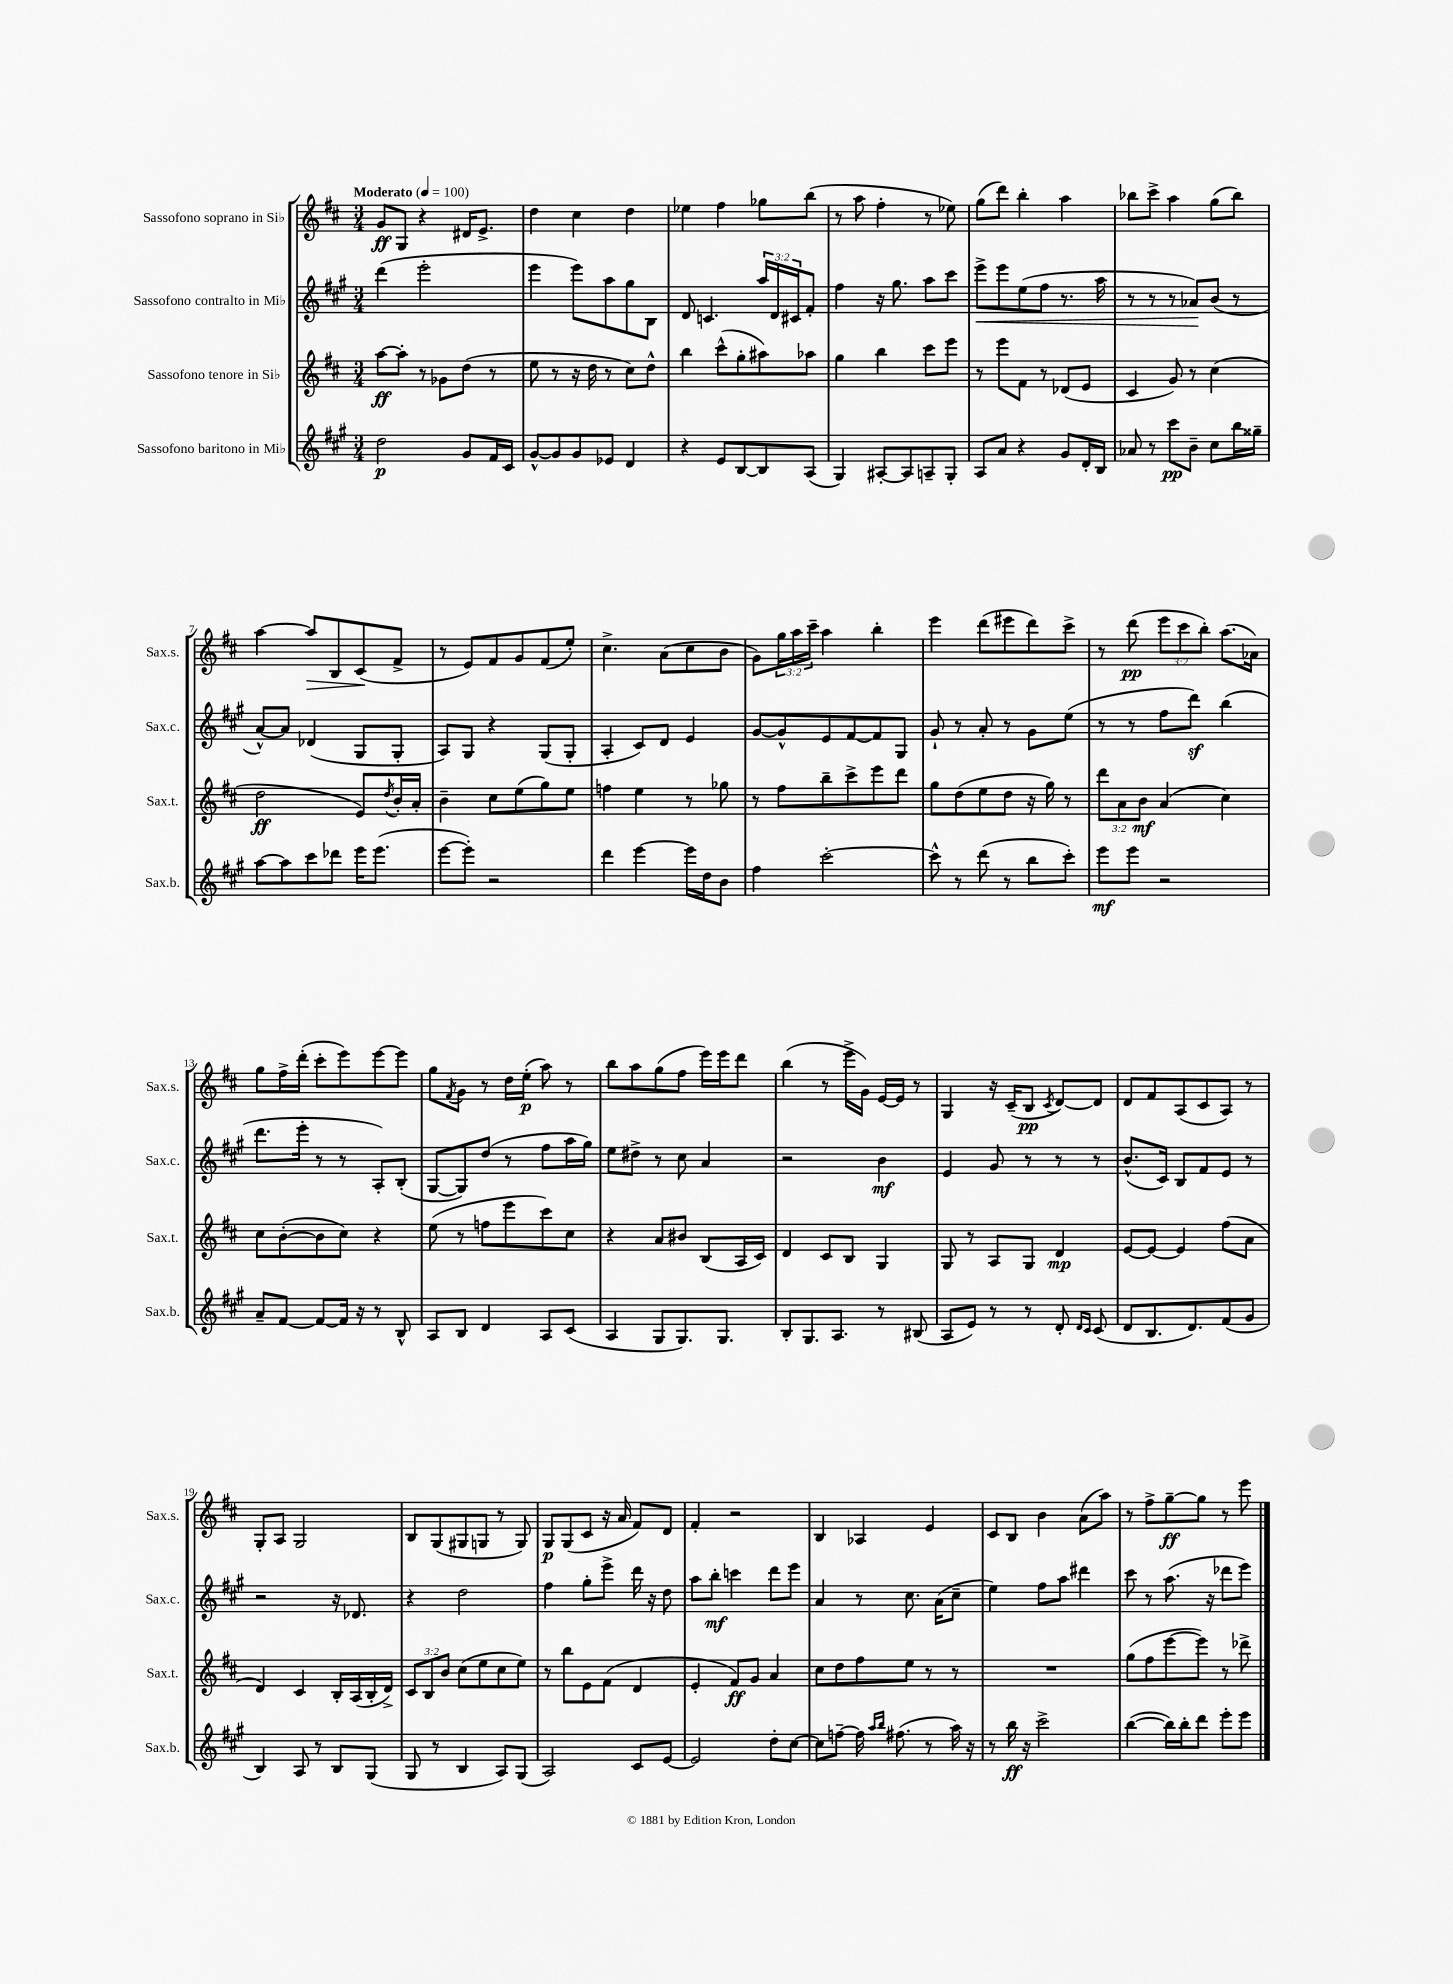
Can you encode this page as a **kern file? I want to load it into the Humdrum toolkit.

**kern	**dynam	**kern	**dynam	**kern	**dynam	**kern	**dynam
*part4	*part4	*part3	*part3	*part2	*part2	*part1	*part1
*staff4	*staff4	*staff3	*staff3	*staff2	*staff2	*staff1	*staff1
*I"Sassofono baritono in Mi♭	*	*I"Sassofono tenore in Si♭	*	*I"Sassofono contralto in Mi♭	*	*I"Sassofono soprano in Si♭	*
*I'Sax.b.	*	*I'Sax.t.	*	*I'Sax.c.	*	*I'Sax.s.	*
*clefG2	*	*clefG2	*	*clefG2	*	*clefG2	*
*k[f#c#g#]	*	*k[f#c#]	*	*k[f#c#g#]	*	*k[f#c#]	*
*M3/4	*	*M3/4	*	*M3/4	*	*M3/4	*
*MM100	*	*MM100	*	*MM100	*	*MM100	*
=1	=1	=1	=1	=1	=1	=1	=1
!	!	!	!	!	!	!LO:TX:a:B:t=Moderato	!
2dd\	p	[8aa\L	ff	(4ddd\	.	8g/L	ff
.	.	8aa'\J]	.	.	.	8G/J	.
.	.	8r	.	2eee'\	.	4r	.
.	.	8g-X\L	.	.	.	.	.
8g#/L	.	(8dd\J	.	.	.	16d#X/KL	.
.	.	.	.	.	.	8.e^/J	.
16f#/L	.	8r	.	.	.	.	.
16c#/JJ	.	.	.	.	.	.	.
=2	=2	=2	=2	=2	=2	=2	=2
[8g#^^/L	.	8ee\	.	4eee\	.	4dd\	.
8g#/]	.	8r	.	.	.	.	.
8g#/	.	16r	.	8eee\L)	.	4cc#\	.
.	.	16dd\	.	.	.	.	.
8e-X/J	.	8r	.	8aa\	.	.	.
4d/	.	8cc#\L)	.	8gg#\	.	4dd\	.
.	.	8dd^^\J	.	8B\J	.	.	.
=3	=3	=3	=3	=3	=3	=3	=3
4r	.	4bb\	.	8d/	.	4ee-X\	.
.	.	.	.	4.cn/	.	.	.
8e/L	.	(8ccc#^^\L	.	.	.	4ff#\	.
[8B/	.	8gg'\	.	.	.	.	.
8B/]	.	8aa#X\)	.	24aa/LL	.	8gg-X\L	.
.	.	.	.	24d/	.	.	.
.	.	.	.	24c#X/J	.	.	.
(8A/J	.	8aa-X\J	.	8f#'/J	.	(8bb\J	.
=4	=4	=4	=4	=4	=4	=4	=4
4G#/)	.	4gg\	.	4ff#\	.	8r	.
.	.	.	.	.	.	8aa\	.
[8A#X'/L	.	4bb\	.	16r	.	4ff#'\	.
.	.	.	.	8.gg#\	.	.	.
8A#/]	.	.	.	.	.	.	.
8An~/	.	8ccc#\L	.	8aa\L	.	8r	.
8G#'/J	.	8eee\J	.	8ccc#\J	.	8ee-X\)	.
=5	=5	=5	=5	=5	=5	=5	=5
!	!	!	!	!	!LO:HP:b	!	!
8A/L	.	8r	.	8eee^\L	<	(8gg\L	.
8a/J	.	8eee\L	.	8eee\	.	8ddd\J)	.
4r	.	8f#\J	.	(8ee\	.	4bb'\	.
.	.	8r	.	8ff#\J	.	.	.
8g#/L	.	(8d-X/L	.	8.r	.	4aa\	.
16d'/L	.	8e/J	.	.	.	.	.
16B/JJ	.	.	.	16aa\	.	.	.
=6	=6	=6	=6	=6	=6	=6	=6
8a-X/	.	4c#/	.	8r	.	8bb-X\L	.
8r	.	.	.	8r	.	8ccc#^\J	.
8ccc#\L	pp	8g/)	.	8r	.	4aa\	.
8b~\J	.	8r	.	8a-X/L)	.	.	.
8cc#\L	.	(4cc#\	.	(8b/J	[	(8gg\L	.
16bb\L	.	.	.	8r	.	8bb-\J)	.
16gg##X~\JJ	.	.	.	.	.	.	.
!!LO:LB:g=z
=7	=7	=7	=7	=7	=7	=7	=7
[8aa\L	.	2dd\	ff	[8a^^/L)	.	[4aa\	.
8aa\]	.	.	.	8a/J]	.	.	.
!	!	!	!	!	!	!	!LO:HP:b
8ccc#\	.	.	.	(4d-X/	.	8aa/L]	>
8ddd-X\J	.	.	.	.	.	8B/	.
16eee\KL	.	8e/L)	.	8G#/L	.	(8c#/	.
(8.eee\J	.	.	.	.	.	.	.
.	.	8qdd/	.	.	.	.	.
.	.	16b'/L	.	8G#'/J	.	8f#^/J	]
.	.	16a'/JJ	.	.	.	.	.
=8	=8	=8	=8	=8	=8	=8	=8
[8eee\L	.	4b~\	.	8A/L)	.	8r	.
8eee'\J])	.	.	.	8G#/J	.	8e/L)	.
2r	.	8cc#\L	.	4r	.	8f#/	.
.	.	(8ee\	.	.	.	8g/	.
.	.	8gg\)	.	(8G#/L	.	(8f#/	.
.	.	8ee\J	.	8G#'/J	.	8ee'/J)	.
=9	=9	=9	=9	=9	=9	=9	=9
4ddd\	.	4ffn\	.	4A'/	.	4.cc#^\	.
[4eee\	.	4ee\	.	8c#/L)	.	.	.
.	.	.	.	8d/J	.	(8a\L	.
16eee\LL]	.	8r	.	4e/	.	8cc#\	.
16dd\J	.	.	.	.	.	.	.
8b\J	.	8gg-X\	.	.	.	8b\J	.
=10	=10	=10	=10	=10	=10	=10	=10
4ff#\	.	8r	.	[8g#/L	.	8g\L)	.
.	.	8ff#\L	.	8g#^^/]	.	24gg\L	.
.	.	.	.	.	.	24aa\	.
.	.	.	.	.	.	24ccc#~\JJ	.
[2ccc#'\	.	8bb~\	.	8e/	.	4aa\	.
.	.	8ccc#^\	.	[8f#/	.	.	.
.	.	8eee\	.	8f#/]	.	4bb'\	.
.	.	8ddd\J	.	8G#/J	.	.	.
=11	=11	=11	=11	=11	=11	=11	=11
8ccc#^^\]	.	8gg\L	.	8g#`/	.	4eee\	.
8r	.	(8dd\	.	8r	.	.	.
(8ddd\	.	8ee\	.	8a'/	.	(8ddd\L	.
8r	.	8dd\J	.	8r	.	8eee#X\	.
8bb\L	.	16r	.	8g#\L	.	8ddd\)	.
.	.	16gg\)	.	.	.	.	.
8ccc#'\J)	.	8r	.	(8ee\J	.	8ccc#^\J	.
=12	=12	=12	=12	=12	=12	=12	=12
8eee\L	mf	12ddd\L	.	8r	.	8r	.
.	.	12a\	.	.	.	.	.
8eee\J	.	.	.	8r	.	(8ddd\	pp
.	.	12b\J	mf	.	.	.	.
2r	.	(4a/	.	8ff#\L	.	12eee\L	.
.	.	.	.	.	.	12ccc#\	.
.	.	.	.	8dddz\J)	.	.	.
.	.	.	.	.	.	12bb'\J)	.
.	.	4cc#\)	.	(4bb\	.	(8.aa\L	.
.	.	.	.	.	.	16a-X\Jk)	.
!!LO:LB:g=z
=13	=13	=13	=13	=13	=13	=13	=13
8a~/L	.	8cc#\L	.	8.ddd\L	.	8gg\L	.
[8f#/J	.	([8b'\	.	.	.	16ff#^\L	.
.	.	.	.	16eee'\Jk	.	(16ddd'\JJ	.
8f#/L_	.	8b\]	.	8r	.	8ccc#'\L	.
16f#/Jk]	.	8cc#\J)	.	8r	.	8eee\)	.
16r	.	.	.	.	.	.	.
8r	.	4r	.	8A'/L)	.	[8eee\	.
8B^^/	.	.	.	(8B'/J	.	8eee\J]	.
=14	=14	=14	=14	=14	=14	=14	=14
8A/L	.	(8ee\	.	[8G#/L	.	8gg\L	.
.	.	.	.	.	.	8qf#/	.
8B/J	.	8r	.	8G#/])	.	8g\J	.
4d/	.	8ffn\L	.	(8dd/J	.	8r	.
.	.	8eee\	.	8r	.	16dd\LL	.
.	.	.	.	.	.	(16ee'\JJ	p
8A/L	.	8ccc#\)	.	8ff#\L	.	8aa\)	.
(8c#/J	.	8cc#\J	.	16aa\L	.	8r	.
.	.	.	.	16gg#\JJ)	.	.	.
=15	=15	=15	=15	=15	=15	=15	=15
4A/	.	4r	.	8ee\L	.	8bb\L	.
.	.	.	.	8dd#X^\J	.	8aa\	.
8G#/L	.	8a/L	.	8r	.	(8gg\	.
8.G#/)	.	8b#X/J	.	8cc#\	.	8ff#\J	.
.	.	(8B/L	.	4a/	.	16eee\LL)	.
8.G#/J	.	.	.	.	.	16eee\J	.
.	.	16A/L	.	.	.	8ddd\J	.
.	.	16c#/JJ)	.	.	.	.	.
=16	=16	=16	=16	=16	=16	=16	=16
8B'/L	.	4d/	.	2r	.	(4bb\	.
8.G#/	.	.	.	.	.	.	.
.	.	8c#/L	.	.	.	8r	.
8.A/J	.	.	.	.	.	.	.
.	.	8B/J	.	.	.	16eee^\LL	.
.	.	.	.	.	.	16g\JJ)	.
8r	.	4G/	.	4b\	mf	[16e/LL	.
.	.	.	.	.	.	16e/JJ]	.
(8B#X/	.	.	.	.	.	8r	.
=17	=17	=17	=17	=17	=17	=17	=17
8A/L	.	8G/	.	4e/	.	4G/	.
8e/J)	.	8r	.	.	.	.	.
8r	.	8A/L	.	8g#/	.	16r	.
.	.	.	.	.	.	(16c#~/KL	.
8r	.	8G/J	.	8r	.	8B/J	pp
.	.	.	.	.	.	8qc#/	.
8d'/	.	4d/	mp	8r	.	[8d/L)	.
16qqd/LL	.	.	.	.	.	.	.
16qqc#/JJ	.	.	.	.	.	.	.
(8c#/	.	.	.	8r	.	8d/J]	.
=18	=18	=18	=18	=18	=18	=18	=18
8d/L	.	[8e/L	.	(8.b^^/L	.	8d/L	.
8.B/	.	8e/J_	.	.	.	8f#/	.
.	.	.	.	16c#/Jk)	.	.	.
.	.	4e/]	.	8B/L	.	(8A/	.
8.d/)	.	.	.	.	.	.	.
.	.	.	.	8f#/	.	8c#/	.
(8f#/	.	(8ff#\L	.	8e/J	.	8A/J)	.
8g#/J	.	8a\J	.	8r	.	8r	.
!!LO:LB:g=z
=19	=19	=19	=19	=19	=19	=19	=19
4B/)	.	4d/)	.	2r	.	8G'/L	.
.	.	.	.	.	.	8A/J	.
8A/	.	4c#/	.	.	.	2G/	.
8r	.	.	.	.	.	.	.
8B/L	.	16B'/LL	.	16r	.	.	.
.	.	(16A/	.	8.d-X/	.	.	.
(8G#/J	.	16B'/	.	.	.	.	.
.	.	16d^/JJ)	.	.	.	.	.
=20	=20	=20	=20	=20	=20	=20	=20
8G#/	.	12c#/L	.	4r	.	8B/L	.
.	.	12B/	.	.	.	.	.
8r	.	.	.	.	.	(8G/	.
.	.	12b/J	.	.	.	.	.
4B/	.	(8cc#\L	.	2dd\	.	8G#X/	.
.	.	8ee\	.	.	.	8Gn/J	.
8A/L)	.	8cc#\	.	.	.	8r	.
(8G#/J	.	8ee\J)	.	.	.	8G/)	.
=21	=21	=21	=21	=21	=21	=21	=21
2A/)	.	8r	.	4ff#\	.	8G/L	p
.	.	8bb\L	.	.	.	(8G/	.
.	.	8e\	.	8gg#'\L	.	8c#/J	.
.	.	(8f#\J	.	8eee^\J	.	16r	.
.	.	.	.	.	.	16a/	.
8c#/L	.	4d/	.	16ddd\	.	8f#/L)	.
.	.	.	.	16r	.	.	.
[8e/J	.	.	.	8dd\	.	8d/J	.
=22	=22	=22	=22	=22	=22	=22	=22
2e/]	.	4e'/	.	8aa\L	.	4f#'/	.
.	.	.	.	8bb'\J	mf	.	.
.	.	8f#/L)	ff	4cccn\	.	2r	.
.	.	8g/J	.	.	.	.	.
8dd'\L	.	4a/	.	8ddd\L	.	.	.
[8cc#\J	.	.	.	8eee\J	.	.	.
=23	=23	=23	=23	=23	=23	=23	=23
8cc#\L]	.	8cc#\L	.	4a/	.	4B/	.
[8ffn~\J	.	8dd\	.	.	.	.	.
16ff\]	.	8ff#\	.	8r	.	4A-X/	.
16qqaa/LL	.	.	.	.	.	.	.
16qqbb/JJ	.	.	.	.	.	.	.
(8.ff#X\	.	.	.	.	.	.	.
.	.	8ee\J	.	8.cc#\	.	.	.
8r	.	8r	.	.	.	4e/	.
.	.	.	.	(16a\KL	.	.	.
16aa\)	.	8r	.	8cc#~\J	.	.	.
16r	.	.	.	.	.	.	.
=24	=24	=24	=24	=24	=24	=24	=24
8r	.	2.r	.	4ee\)	.	8c#/L	.
16bb\	ff	.	.	.	.	8B/J	.
16r	.	.	.	.	.	.	.
2ccc#^\	.	.	.	8ff#\L	.	4b\	.
.	.	.	.	8aa\J	.	.	.
.	.	.	.	4ddd#X\	.	(8a\L	.
.	.	.	.	.	.	8aa\J)	.
=25	=25	=25	=25	=25	=25	=25	=25
([4bb\	.	(8gg\L	.	8ccc#\	.	8r	.
.	.	8ff#\	.	8r	.	8ff#^\L	.
16bb\LL])	.	[8eee\	.	(8.aa\	.	[8gg~\	ff
16bb'\J	.	.	.	.	.	.	.
8ddd\J	.	8eee\J])	.	.	.	8gg\J]	.
.	.	.	.	16r	.	.	.
8eee'\L	.	8r	.	8ddd-X\L	.	8r	.
8eee\J	.	8ddd-X^\	.	8eee\J)	.	8eee\	.
==	==	==	==	==	==	==	==
*-	*-	*-	*-	*-	*-	*-	*-
